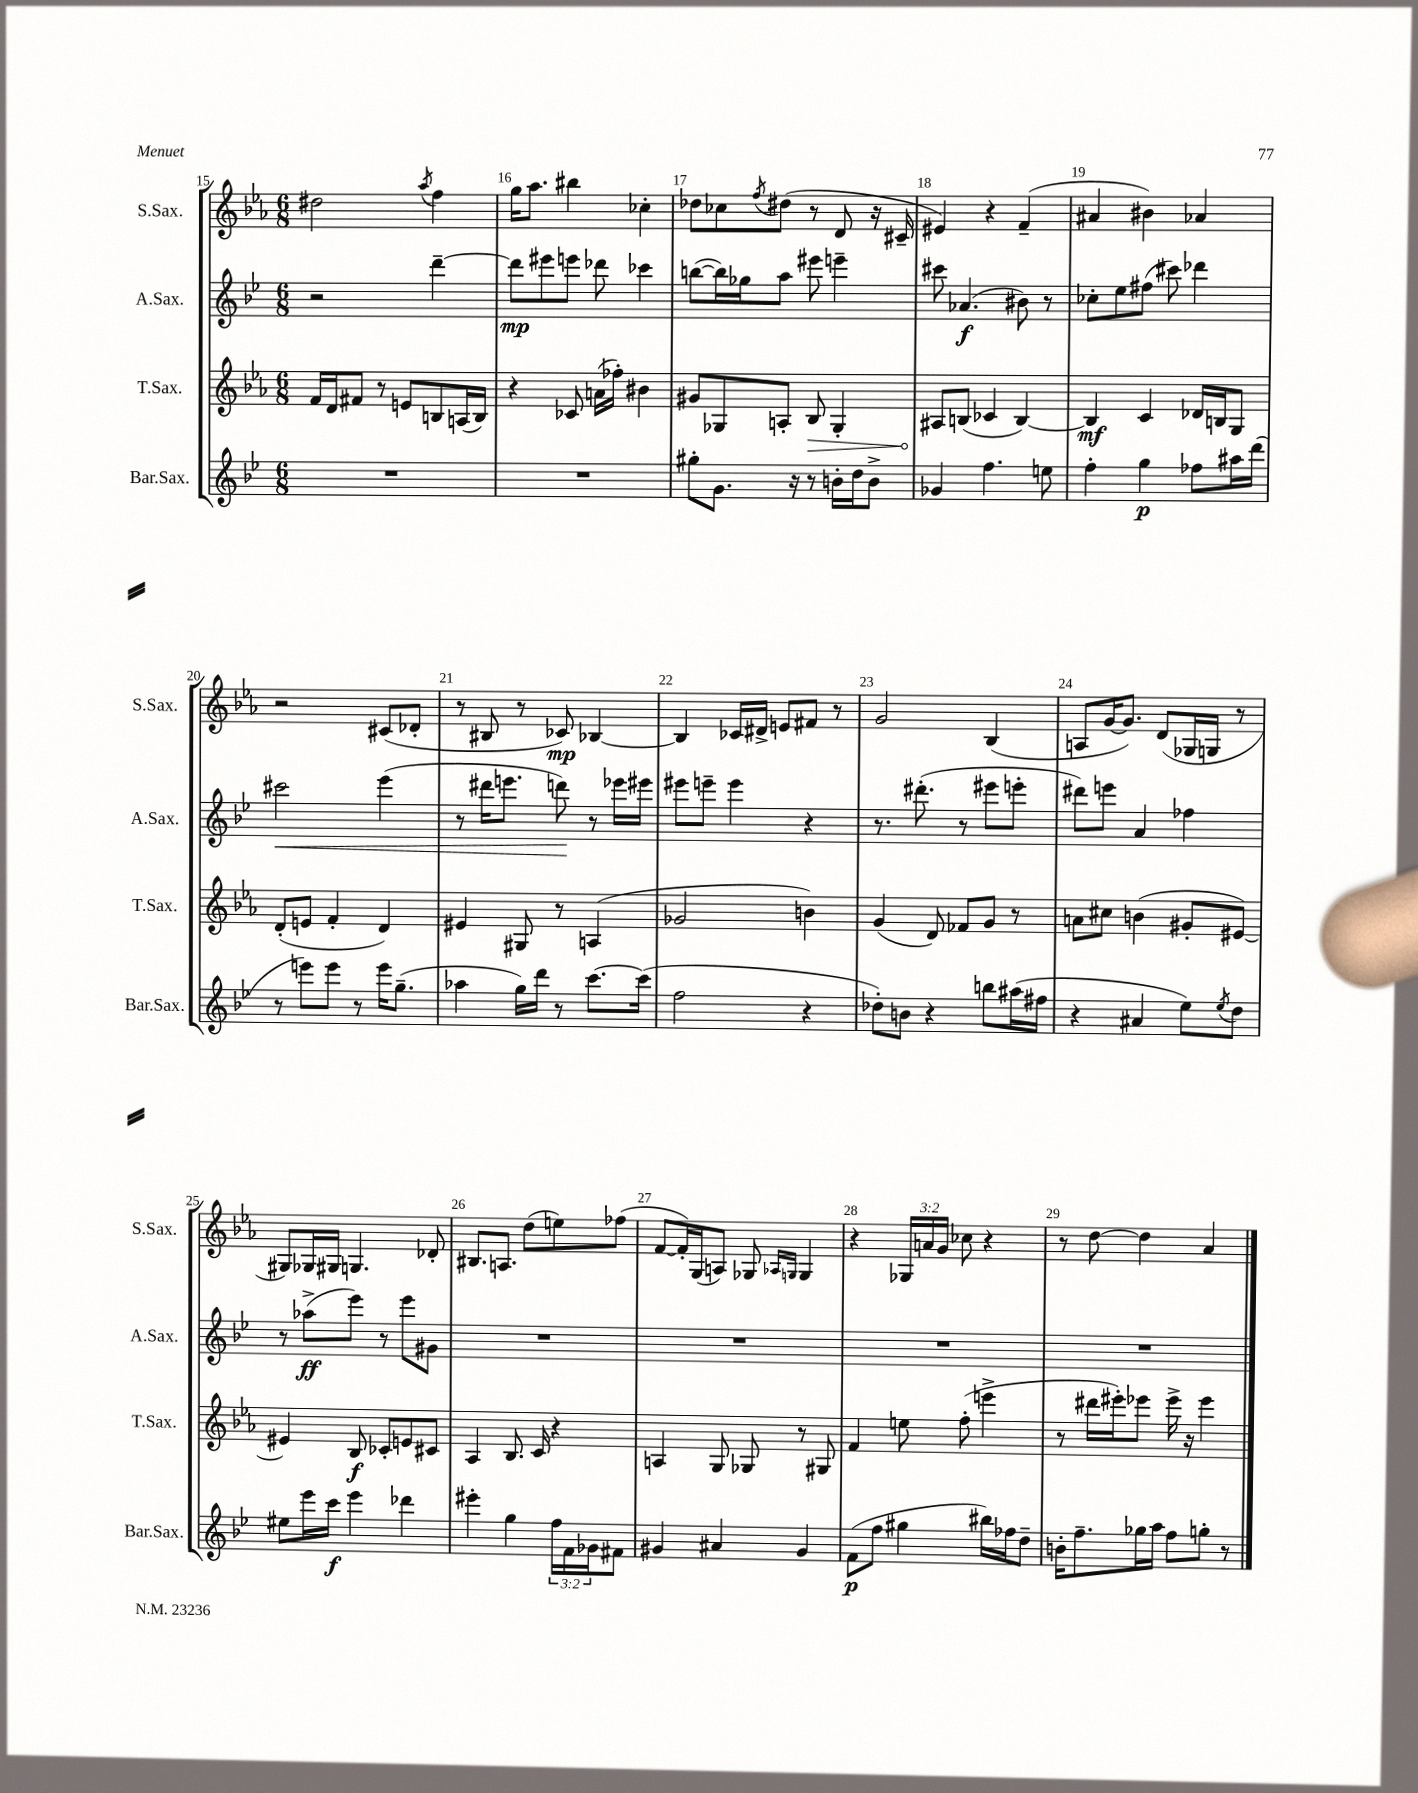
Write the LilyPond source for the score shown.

<<
\new StaffGroup <<
\new Staff = "s0" \with { instrumentName = "S.Sax." shortInstrumentName = "S.Sax." } {
    \clef treble \key ees \major \numericTimeSignature \time 6/8 \override Staff.TupletNumber.text = #tuplet-number::calc-fraction-text
    dis''2 \acciaccatura { aes''8 } f''4 |
    g''16 aes''8. bis''4 ces''4-. |
    des''8 ces''8 \acciaccatura { f''8 } dis''8( r8 d'8 r16 cis'16-- |
    eis'4) r4 f'4--( |
    ais'4 bis'4) aes'4 |
    r2 cis'8( des'8-. |
    r8 bis8 r8 ces'8\mp) bes4~ |
    bes4 ces'16 dis'16-> e'8 fis'8 r8 |
    g'2 bes4( |
    a8 g'16~ g'8.) d'8( ges16 g16 r8 |
    gis8) ges16 gis16 g4. des'8-. |
    bis8. a8. d''8( e''8) fes''8( |
    f'8~ f'16-.) g16( a8) ges8 \grace { aes16 g16 } g4 |
    r4 \tuplet 3/2 { ges16 a'16 g'16 } ces''8 r4 |
    r8 d''8~ d''4 aes'4 \bar "|." |
}
\new Staff = "s1" \with { instrumentName = "A.Sax." shortInstrumentName = "A.Sax." } {
    \clef treble \key bes \major \numericTimeSignature \time 6/8
    r2 d'''4~-- |
    d'''8\mp eis'''8 e'''8 des'''8 ces'''4 |
    b''8~( b''16) ges''16 a''8 eis'''8 e'''4-- |
    cis'''8 aes'4.\f( bis'8) r8 |
    ces''8-. ees''8 fis''8( cis'''8) des'''4 |
    cis'''2\< ees'''4( |
    r8 dis'''16 e'''8. d'''8\!) r8 ees'''16 eis'''16 |
    eis'''8 e'''8-- e'''4 r4 |
    r8. dis'''8.-.( r8 eis'''8 e'''8-. |
    dis'''8) e'''8 a'4 fes''4 |
    r8 aes''8->\ff( ees'''8) r8 ees'''8 gis'8 |
    R2. |
    R2. |
    R2. |
    R2. \bar "|." |
}
\new Staff = "s2" \with { instrumentName = "T.Sax." shortInstrumentName = "T.Sax." } {
    \clef treble \key ees \major \numericTimeSignature \time 6/8
    f'16 d'16 fis'8 r8 e'8 b8 a16( b16) |
    r4 ces'8 a'16( fes''16-.) bis'4 |
    gis'8 ges8 a8-. \once \override Hairpin.circled-tip = ##t bes8\> ges4-. |
    ais8\! b8( ces'4 b4~) |
    b4\mf c'4 des'16 b16 g8 |
    d'8-.( e'8 f'4-. d'4) |
    eis'4 gis8 r8 a4( |
    ges'2 b'4) |
    g'4( d'8) fes'8 g'8 r8 |
    a'8 cis''8 b'4( gis'8-. eis'8~) |
    eis'4 bes8\f ces'8-. e'8 cis'8 |
    aes4 bes8. c'16 r4 |
    a4 g8 ges8 r8 gis8 |
    f'4 e''8 f''8-.( e'''4-> |
    r8 dis'''16 eis'''16-.) ees'''8 ees'''16-> r16 ees'''4 \bar "|." |
}
\new Staff = "s3" \with { instrumentName = "Bar.Sax." shortInstrumentName = "Bar.Sax." } {
    \clef treble \key bes \major \numericTimeSignature \time 6/8 \override Staff.TupletNumber.text = #tuplet-number::calc-fraction-text
    R2. |
    R2. |
    gis''8-. g'8. r16 r8 b'16-. d''16 b'8-> |
    ges'4 f''4. e''8 |
    f''4-. g''4\p fes''8 ais''16 d'''16( |
    r8 e'''8) e'''8 r8 e'''16 g''8.--( |
    aes''4 g''16) d'''16 r8 c'''8.~ c'''16( |
    f''2 r4 |
    des''8-.) b'8 r4 b''8 ais''16( fis''16 |
    r4 ais'4 ees''8) \acciaccatura { ees''8 } d''8 |
    eis''8 ees'''16 c'''16\f ees'''4 des'''4 |
    eis'''4-. g''4 \tuplet 3/2 { f''16 f'16 ges'16 } fis'8 |
    gis'4 ais'4 gis'4 |
    f'8\p( f''8 gis''4 bis''16) fes''16 d''8-- |
    b'16-. f''8.-- ges''16 a''16 f''8 g''8-. r8 \bar "|." |
}
>>
>>
\layout { \context { \Score currentBarNumber = #15 \override BarNumber.break-visibility = ##(#f #t #t) barNumberVisibility = #all-bar-numbers-visible } }
